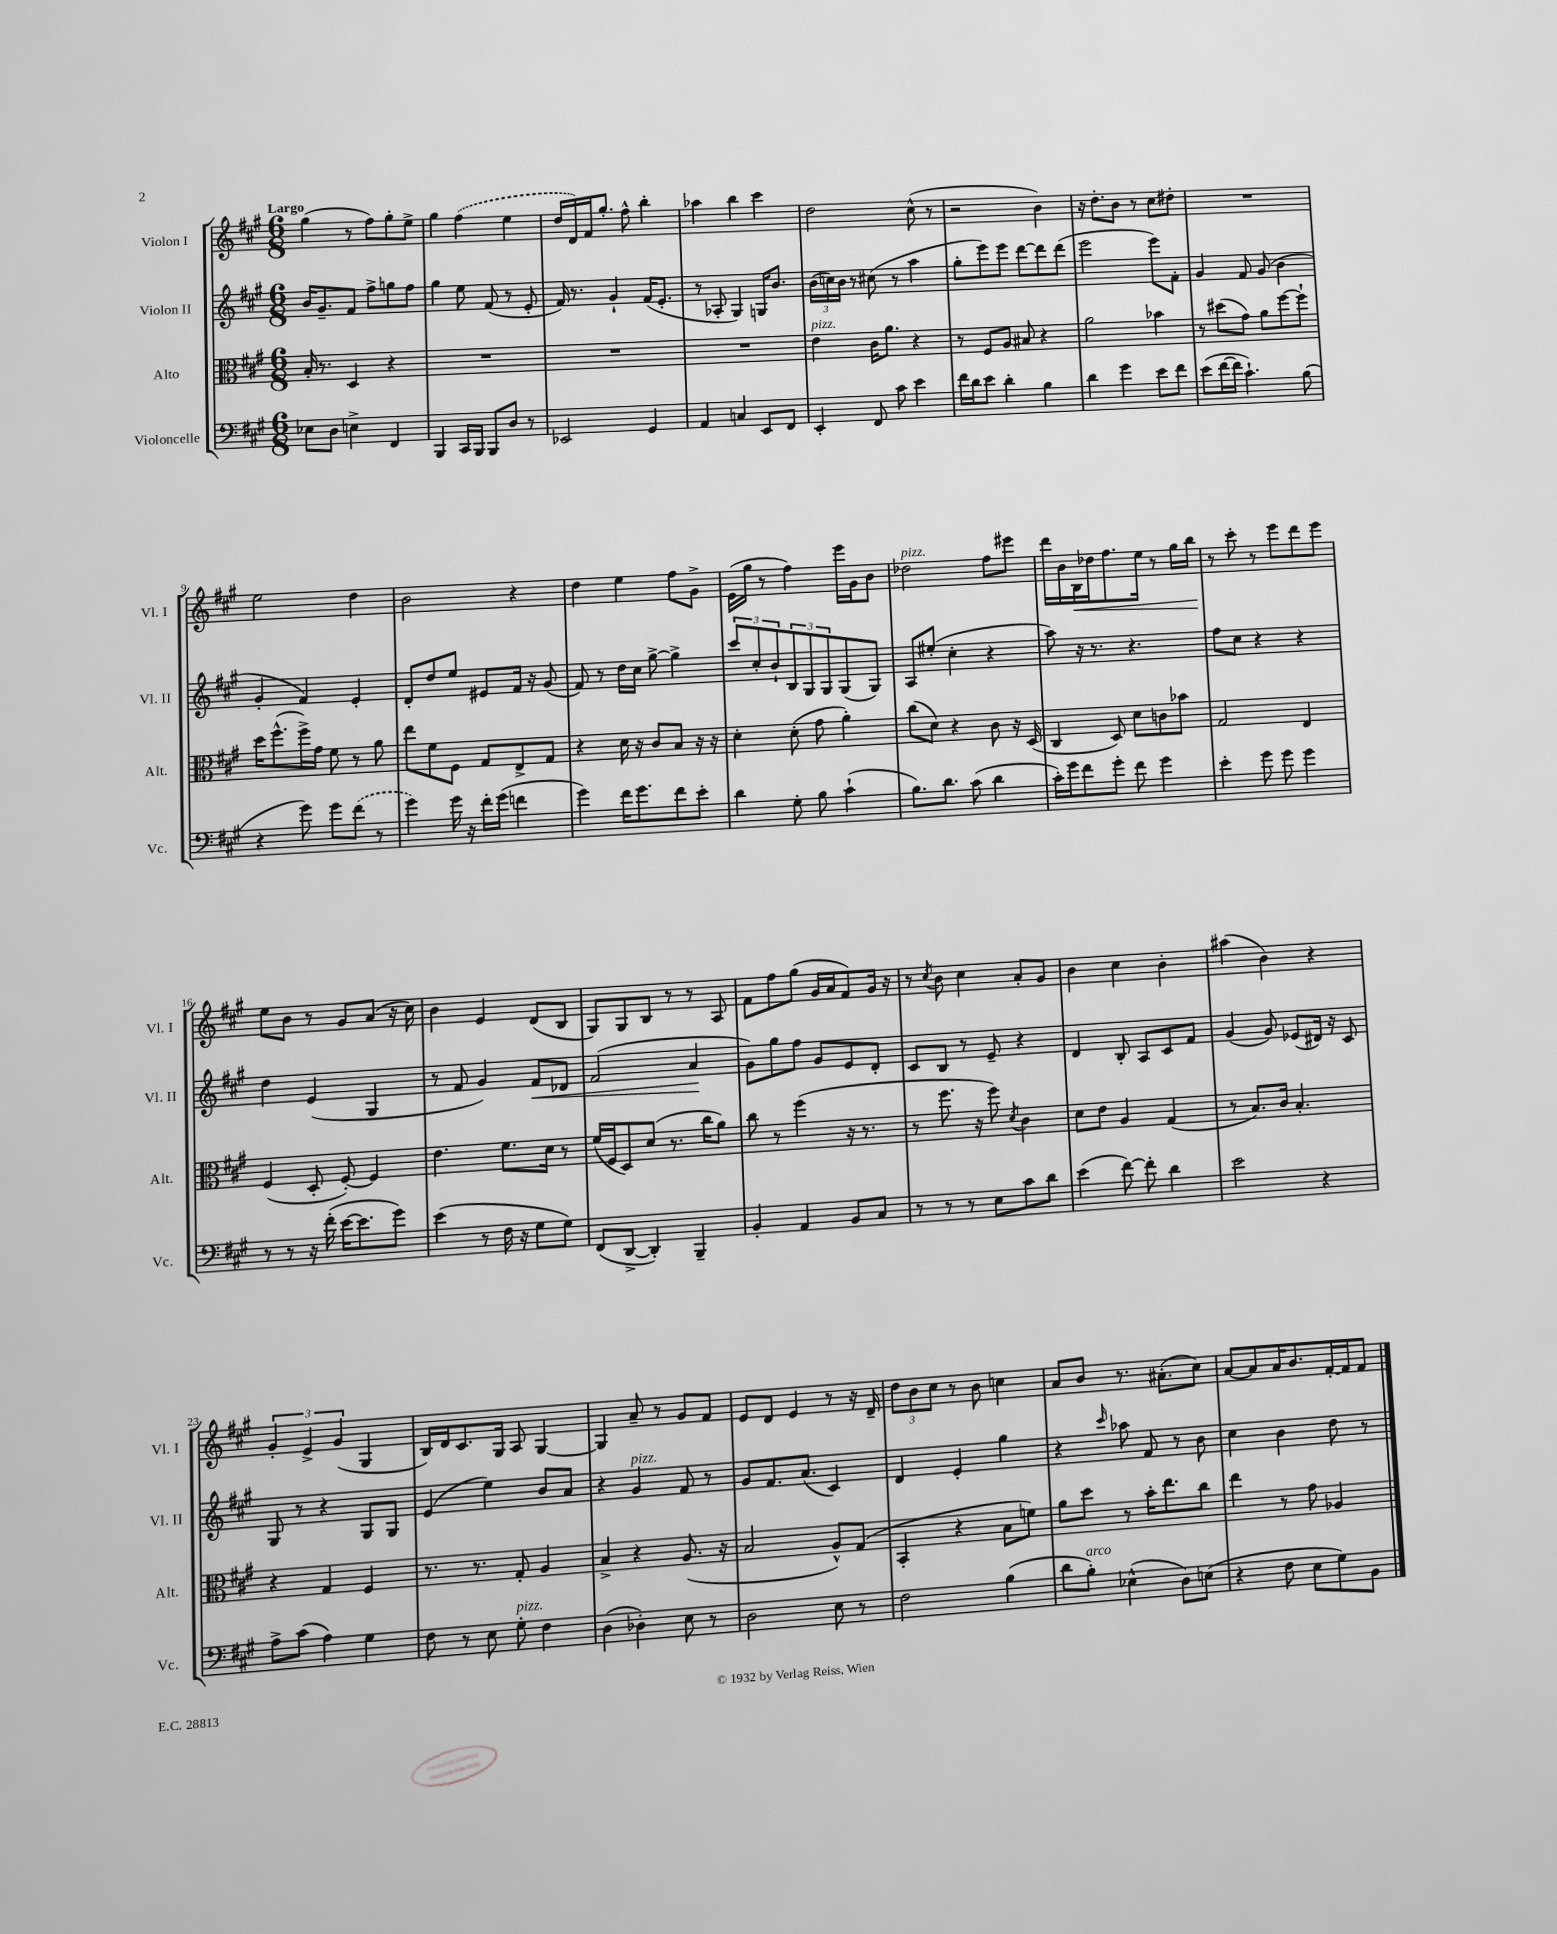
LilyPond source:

<<
\new StaffGroup <<
\new Staff = "s0" \with { instrumentName = "Violon I" shortInstrumentName = "Vl. I" } {
    \clef treble \key a \major \numericTimeSignature \time 6/8 \tempo "Largo"
    gis''4( r8 fis''8) gis''8-. e''8-> |
    gis''4 \once \slurDashed fis''4( e''4 |
    d''16 d'16) fis'16 gis''8.-. fis''8-^ b''4-. |
    aes''4 b''4 cis'''4 |
    d''2 cis''8-^( r8 |
    r2 b'4) |
    r16 d''8.-. b'8 r8 cis''8 dis''8-. |
    R2. |
    e''2 d''4 |
    b'2 r4 |
    d''4 e''4 fis''8 gis'8-> |
    e'16( gis''16 r8 fis''4) e'''16 gis'16 b'8 |
    des''2^\markup { \italic "pizz." } fis''8 eis'''8 |
    d'''16 b'16 b16\< des''16 fis''8. e''16 r8 gis''16 b''16\! |
    r8 cis'''8-. r8 e'''8 d'''8 e'''8 |
    e''8 b'8 r8 gis'8 a'8( r16 cis''16) |
    b'4 e'4 d'8( b8 |
    gis8) gis8 b8 r8 r8 a8 |
    fis'8 fis''8 gis''8( gis'16 a'16 fis'8) gis'16 r16 |
    r8 \acciaccatura { cis''8 } b'8 cis''4 a'8-. gis'8 |
    b'4 cis''4 b'4-. |
    ais''4( b'4) r4 |
    \tuplet 3/2 { gis'4-. e'4-> gis'4( } gis4 |
    b16) d'16 cis'8. gis16 a8 gis4~ |
    gis4 a'8-- r8 gis'8 fis'8 |
    e'8 d'8 e'4 r8 r16 d'16-- |
    \tuplet 3/2 { d''8 b'8 cis''8 } r8 b'8 c''4 |
    a'8 b'8 r8. ais'8.-.( cis''8) |
    a'8~ a'8 a'16 b'8. fis'16~-. fis'16 fis'8 \bar "|." |
}
\new Staff = "s1" \with { instrumentName = "Violon II" shortInstrumentName = "Vl. II" } {
    \clef treble \key a \major \numericTimeSignature \time 6/8
    b'16 gis'8.-- fis'8 fis''8-> g''8 fis''8 |
    gis''4 e''8 fis'8( r8 e'8-. |
    fis'16) r8. gis'4-! fis'16( e'8.-. |
    r8 aes8-. gis4) g16 b'8. |
    \tuplet 3/2 { b'16( c''16) b'16 } r8 cis''8( r8 a''4 |
    gis''8-. e'''8) e'''8 d'''8~ d'''8 d'''8( |
    e'''2 e'''8) fis'8-. |
    gis'4 fis'8 gis'8( b'4 |
    gis'4-. fis'4) e'4-. |
    d'8-. d''8 e''8 eis'8 fis'16 r16 gis'8( |
    fis'8) r8 d''16 cis''16 gis''8~-> gis''4-> |
    \tuplet 3/2 { cis'''8 cis''8-. b'8-! } \tuplet 3/2 { b8 gis8 gis8 } gis8( gis8) |
    a8 eis''8-.( cis''4-. r4 |
    a''8) r16 r8. r4. |
    fis''8 cis''8 r4 r4 |
    d''4 e'4( gis4 |
    r8 fis'8 gis'4) fis'8\< des'8 |
    fis'2( a'4\! |
    gis'8) gis''8 fis''8 gis'8 e'8 d'8-. |
    cis'8 b8 r8 e'8-- r4 |
    d'4 b8-. a8 cis'8 fis'8 |
    gis'4( gis'8) ees'8( dis'16) r16 cis'8 |
    gis8 r8 r4 gis8 gis8 |
    e'4( e''4) b'8 a'8 |
    r4 gis'4^\markup { \italic "pizz." } fis'8 r8 |
    gis'8 fis'8. a'8.( cis'4) |
    d'4 e'4-. gis''4 |
    r4 \grace { cis'''16 } aes''8 fis'8 r8 b'8 |
    cis''4 b'4 d''8 r8 \bar "|." |
}
\new Staff = "s2" \with { instrumentName = "Alto" shortInstrumentName = "Alt." } {
    \clef alto \key a \major \numericTimeSignature \time 6/8
    b16-. r8. d4 r4 |
    R2. |
    R2. |
    R2. |
    e'4^\markup { \italic "pizz." } cis'16 a'8. r4 |
    r8 fis8 a8 bis8 r4 |
    a'2 bes'4 |
    r8 dis''8( gis'8) a'8 fis''8~ fis''8-! |
    d''16 fis''8.-^( fis''16->) gis'16 fis'8 r8 a'8 |
    e''8 fis'8 fis8 gis8 e8-> gis8 |
    r4 d'16 r16 cis'8 b8 r16 r16 |
    d'4-. d'8-.( gis'8 a'4-.) |
    cis''8( d'8) r4 cis'8 r16 d16( |
    cis4 d8) d'8 c'8 bes'8 |
    gis2 e4 |
    fis4( d8-. fis8~-.) fis4 |
    e'4. fis'8. d'16 r8 |
    fis'16( fis16 d8) d'8( r8. cis''16 a'8) |
    cis''8 r8 fis''4( r16 r8. |
    r8 fis''8. r16 fis''8) \acciaccatura { d'8 } cis'4 |
    d'8 e'8 a4 gis4( |
    r8 b8.) cis'16 b4.-. |
    r4 gis4 fis4 |
    r8. r8. gis8-. a4 |
    b4-> r4 a8.( r16 |
    b2 a8-^) gis8( |
    b,4-. r4 b8 f'8) |
    a'8 d''8 r8 b'16-. e''8. cis''8 |
    e''4 r8 gis'8 aes4 \bar "|." |
}
\new Staff = "s3" \with { instrumentName = "Violoncelle" shortInstrumentName = "Vc." } {
    \clef bass \key a \major \numericTimeSignature \time 6/8
    ees8 d8 e4-> fis,4 |
    b,,4 cis,16 b,,16 b,,8 d8 r8 |
    ees,2 gis,4 |
    a,4 c4 e,8 fis,8 |
    e,4-. fis,8 cis'8 e'4 |
    fis'16 d'16 e'8 d'4-. b4 |
    d'4 gis'4 e'8 fis'8 |
    e'8( fis'16~ fis'16 cis'4.-!) b8( |
    r4 gis'8) gis'8 \once \slurDashed fis'8( r8 |
    gis'4) gis'16 r16 fis'16-. gis'16( f'4 |
    gis'4) fis'16 gis'8. fis'8 e'8-. |
    d'4 gis8-. b8 cis'4-!( |
    b8.) d'8. cis'8( d'4 |
    cis'16-.) gis'16 fis'8 gis'8-. fis'8 gis'4 |
    e'4-. gis'8 gis'8 gis'4 |
    r8 r8 r16 fis'16-.( e'16~ e'8. gis'8) |
    e'4( r8 fis16 r16 gis8 gis8) |
    fis,8( d,8~-> d,4-.) b,,4-- |
    b,4-. a,4 b,8 cis8 |
    r8 r8 r8 e8 cis'8 d'8 |
    e'4( fis'8~) fis'8-. d'4 |
    e'2 r4 |
    a8-> cis'8( a4) gis4 |
    fis8 r8 e8 gis8-.^\markup { \italic "pizz." } fis4 |
    d4( des4-.) e8 r8 |
    d2 e8 r8 |
    fis2 b4( |
    d'8 b8-.^\markup { \italic "arco" }) ees4-^( d8) e8( |
    r4 fis8 e8 gis8) b,8 \bar "|." |
}
>>
>>
